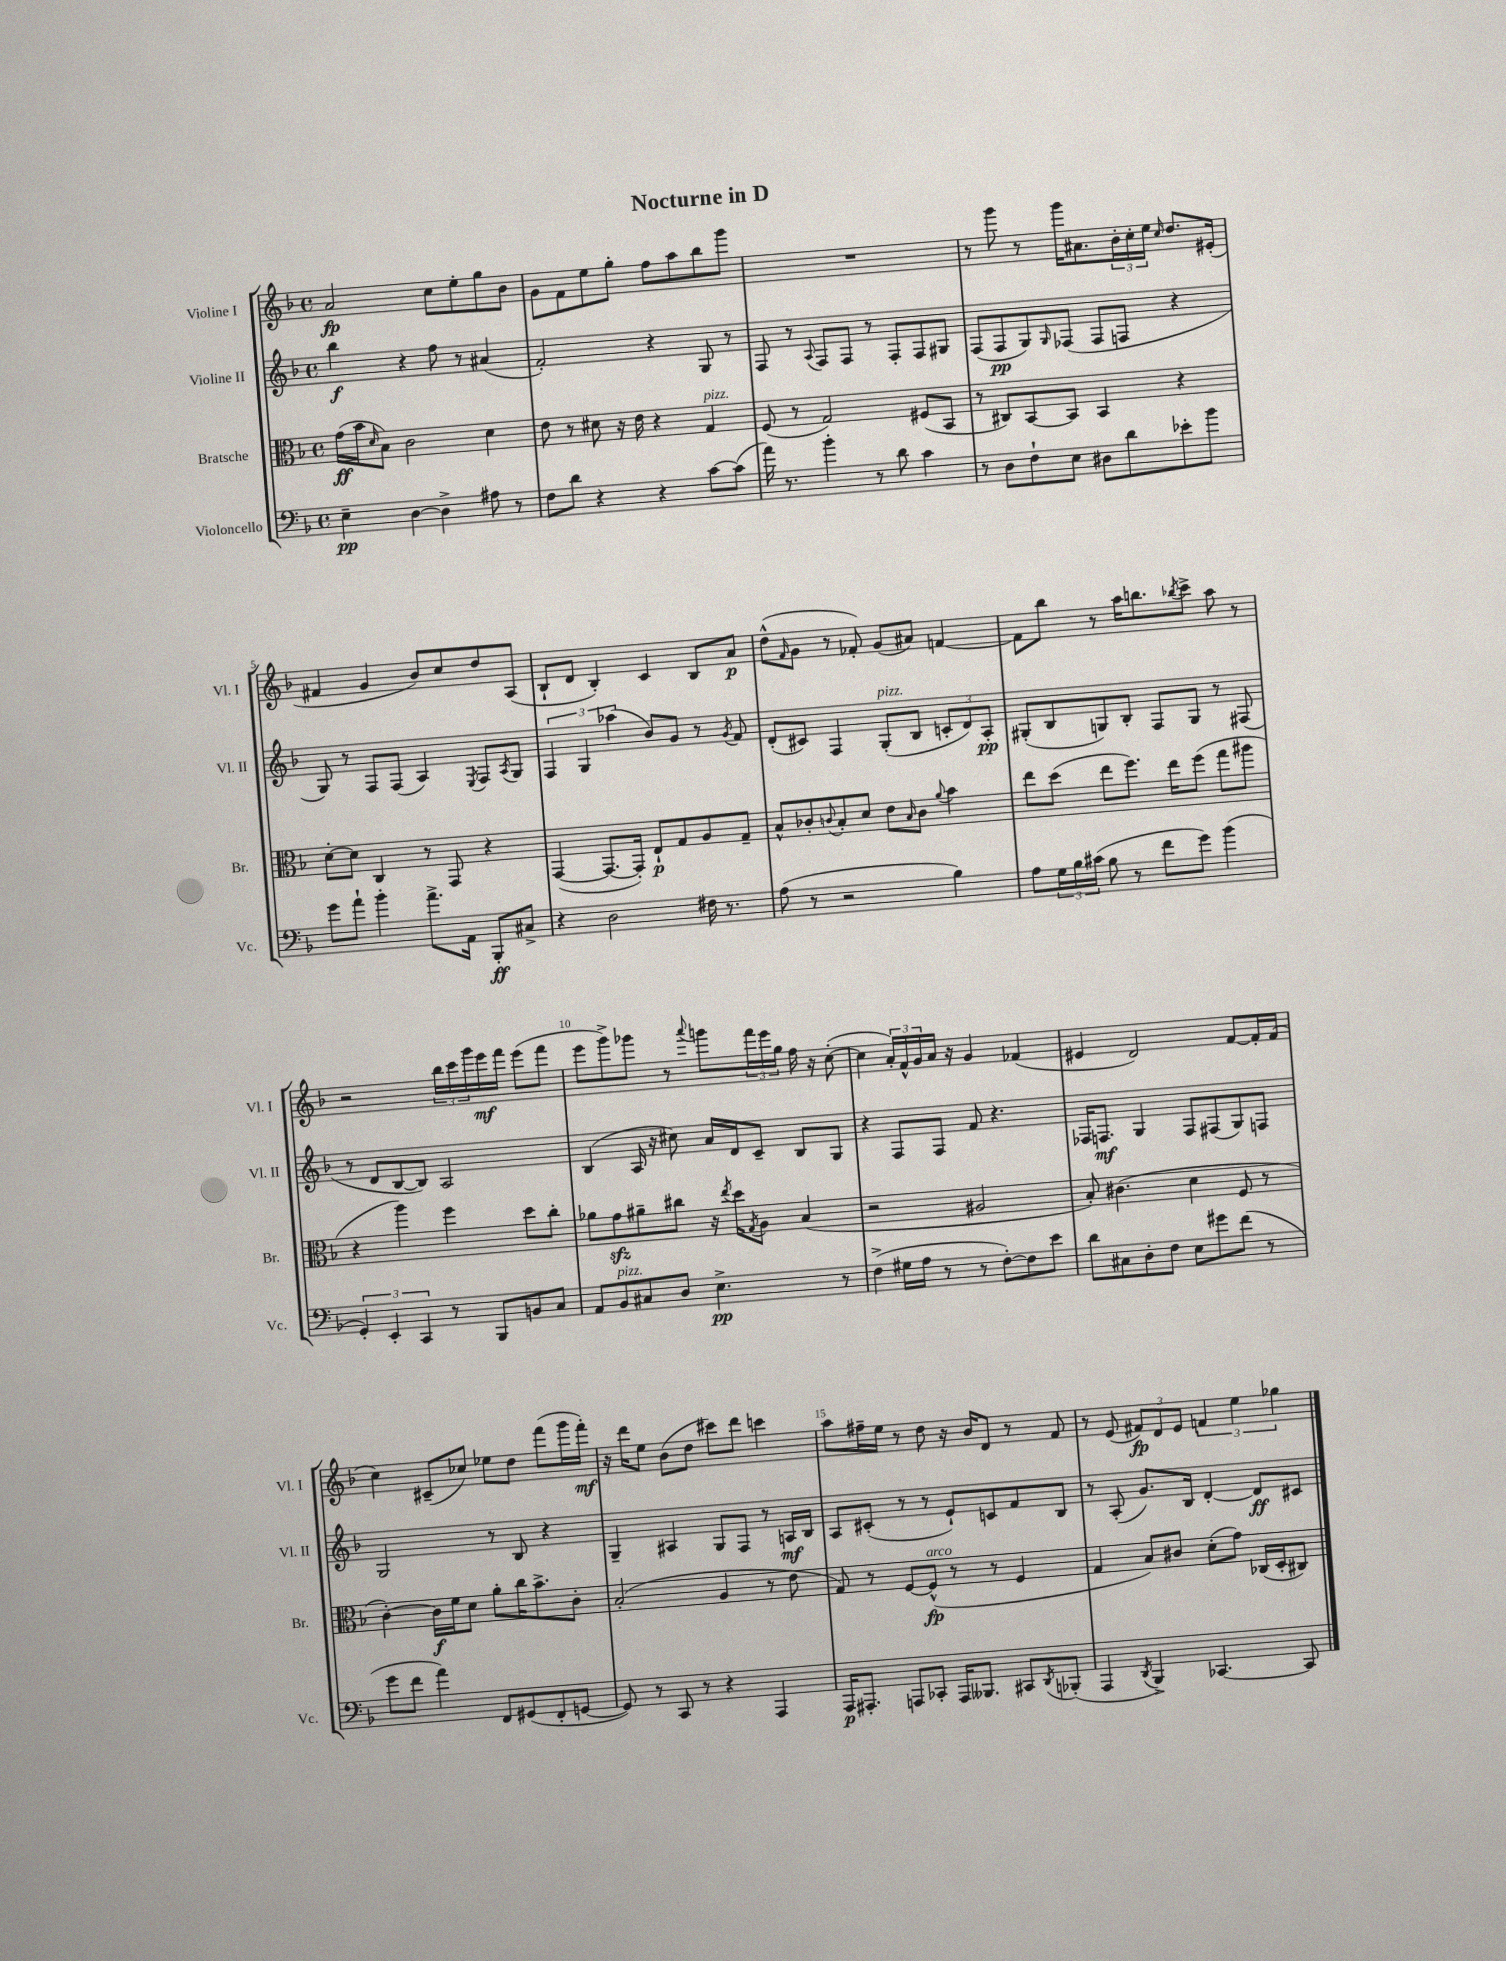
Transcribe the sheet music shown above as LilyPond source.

\header { title = "Nocturne in D" }
<<
\new StaffGroup <<
\new Staff = "s0" \with { instrumentName = "Violine I" shortInstrumentName = "Vl. I" } {
    \clef treble \key f \major \defaultTimeSignature \time 4/4
    a'2\fp c''8 e''8-. g''8 bes'8 |
    g'8 f'8 e''8 g''8-. f''8 a''8 bes''8 g'''8 |
    R1 |
    r8 g'''8 r8 g'''16 ais'8. \tuplet 3/2 { bes'16-. c''16-. e''16 } \grace { c''16 } d''8. eis'16-.( |
    fis'4 g'4 bes'8) c''8 d''8 a8( |
    bes8-! d'8 bes4-.) c'4 bes8 a'8\p |
    d''8-^( \grace { f'16 } g'8 r8 fes'8-.) g'8( ais'8) f'4~ |
    f'8 bes''8 r8 a''16 b''8. \acciaccatura { bes''8 } c'''8-> a''8 r8 |
    r2 \tuplet 3/2 { bes''16 c'''16 g'''16 } e'''16\mf f'''16 e'''8( f'''8 |
    e'''8 g'''8->) ges'''8 r8 \appoggiatura { a'''8 } g'''8 \tuplet 3/2 { f'''16 e'''16 g''16 } f''16 r16 c''8~-.( |
    c''4 \tuplet 3/2 { a'16-.) f'16-^ g'16 } a'16 r16 g'4 fes'4( |
    eis'4 d'2) f'8~ f'16-. f'16( |
    c''4) cis'8--( ces''8) ees''8 d''8 f'''8( g'''16 f'''16-.\mf) |
    r16 d'''16 e''8 bes'8( d''8 cis'''8) d'''8 c'''4 |
    a''8 fis''16-- e''16 r8 d''8 r16 bes'16 d'8 r8 f'8 |
    r8 e'8( \tuplet 3/2 { fis'8\fp) d'8 e'8 } \tuplet 3/2 { f'4 e''4 ges''4 } \bar "|." |
}
\new Staff = "s1" \with { instrumentName = "Violine II" shortInstrumentName = "Vl. II" } {
    \clef treble \key f \major \defaultTimeSignature \time 4/4
    bes''4\f r4 f''8 r8 ais'4( |
    f'2-.) r4 g8 r8 |
    f8 r8 \appoggiatura { a8 } f8 f8 r8 f8-. f8 gis8 |
    f8( f8\pp g8) \grace { g16 } fes8( fes8 f8 r4 |
    g8) r8 f8 f8( a4) \acciaccatura { e8 } f8 \acciaccatura { a8 } g8 |
    \tuplet 3/2 { f4 g4 aes''4( } bes'8) g'8 r8 \acciaccatura { g'8 } f'8 |
    d'8-.( cis'8) f4 g8-.^\markup { \italic "pizz." }( bes8 \tuplet 3/2 { c'8-. d'8) a8-.\pp } |
    gis8-.( bes8 g8) bes8-. f8 g8 r8 fis8( |
    r8 d'8 bes8~ bes8) a2 |
    bes4( a16 r16 cis''8) a'16 d'16 c'8-- bes8 g8 |
    r4 f8 f8 f'8 r4. |
    fes16 f8.\mf g4 f8 fis8( g8) f8 |
    g2 r8 bes8 r4 |
    g4-- ais4 g8 f8 r8 a16\mf bes16 |
    a8 cis'8-.( r8 r8 e'8-!) c'8 f'8 bes8 |
    r8 a8-.( g'8.) bes16 d'4~-. d'8\ff cis'8 \bar "|." |
}
\new Staff = "s2" \with { instrumentName = "Bratsche" shortInstrumentName = "Br." } {
    \clef alto \key f \major \defaultTimeSignature \time 4/4
    g'16\ff( bes'16 \grace { d'16 } bes8) c'2 d'4 |
    e'8 r8 dis'8 r16 e'16 r4 g4^\markup { \italic "pizz." } |
    f8( r8 g2) fis8( bes,8 |
    r8 cis8) bes,8~ bes,8 bes,4 r4 |
    d'8~-. d'8 c4 r8 g,8 r4 |
    g,4~( g,8.~ g,16-.) e8-!\p g8 a8 g8-- |
    bes8-^ ces'8-. \appoggiatura { c'8 } bes8-. d'8 e'8 \grace { bes16 } c'8 \appoggiatura { a'8 } bes'4 |
    e''8 d''8( e''8 f''8.) e''16 f''8( g''8 ais''8 |
    r4 a''4) f''4 d''8 c''8-. |
    aes'8 g'8\sfz ais'8-- cis''8 r16 \acciaccatura { e''8 } d''16 \acciaccatura { g8 } a8 bes4( |
    r2 ais2 |
    bes8-.) cis'4.( d'4 f8 r8 |
    c'4~-.) c'16\f f'16 d'8 a'8-. c''16 bes'8.-> c'8-. |
    bes2-.( a4 r8 e'8 |
    g8) r8 f8~ f8-^\fp^\markup { \italic "arco" }( r8 r8 f4 |
    g4 bes8) cis'8 d'8-.( g'8) ces16( d16-. cis8) \bar "|." |
}
\new Staff = "s3" \with { instrumentName = "Violoncello" shortInstrumentName = "Vc." } {
    \clef bass \key f \major \defaultTimeSignature \time 4/4
    e4--\pp d4~ d4-> ais8 r8 |
    f8 d'8 r4 r4 c'8~ c'8( |
    a'16) r8. bes'4-. r8 d'8 c'4 |
    r8 d8 f8-! e8 dis8 d'8 ees'8-. bes'8 |
    g'8 a'8-! bes'4-. a'8.-> a,16 bes,,8-.\ff cis8-> |
    r4 d2 fis16 r8. |
    a8( r8 r2 bes4) |
    a8 \tuplet 3/2 { g16 bes16 cis'16( } bes8 r8 f'8 g'8) bes'4( |
    \tuplet 3/2 { g,4-.) e,4-. c,4 } r8 bes,,8 b,8 c8 |
    a,8 bes,8^\markup { \italic "pizz." } cis8 d8 e4.->\pp r8 |
    f4->( gis16 a16 r8 r8 f8~-.) f8 e'8 |
    d'8 cis8 d8-. f8 e8 gis'8 f'8( r8 |
    g'8 f'8 a'4) f,8 gis,8( f,8-. g,8~ |
    g,8) r8 c,8 r8 r4 a,,4 |
    a,,16\p ais,,8.-. a,,8 ces,8-. a,,16 beses,,8. cis,8 \acciaccatura { d,8 } bes,,8-.( |
    a,,4 \acciaccatura { d,8 } bes,,4->) ces,4.~ ces,8 \bar "|." |
}
>>
>>
\layout { \context { \Score \override BarNumber.break-visibility = ##(#f #t #t) barNumberVisibility = #(every-nth-bar-number-visible 5) } }
